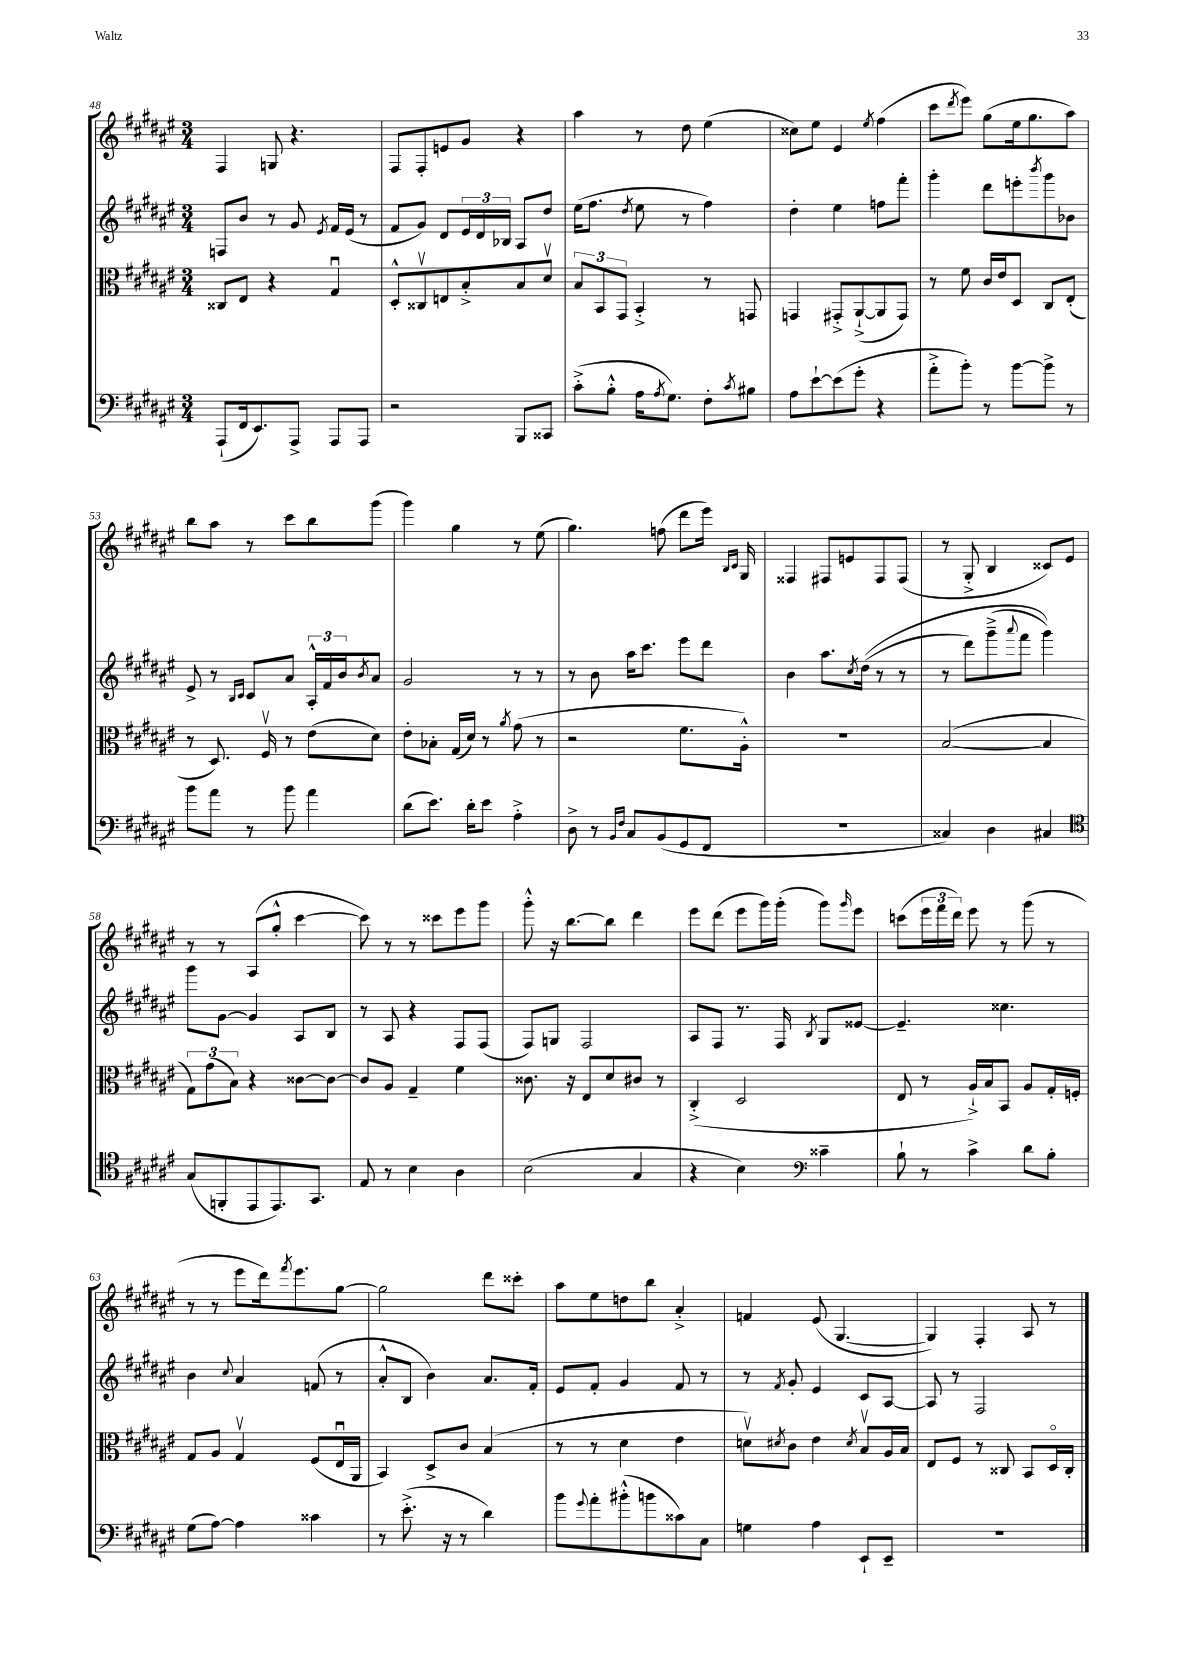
<<
\new StaffGroup <<
\new Staff = "s0" {
    \clef treble \key fis \major \numericTimeSignature \time 3/4
    fis4 g8 r4. |
    fis8 fis8-. e'8 gis'8 r4 |
    ais''4 r8 dis''8 eis''4( |
    cisis''8) eis''8 eis'4 \acciaccatura { eis''8 } fis''4( |
    cis'''8 \acciaccatura { dis'''8 } eis'''8) gis''8( eis''16 gis''8. ais''8) |
    b''8 ais''8 r8 cis'''8 b''8 gis'''8( |
    gis'''4) gis''4 r8 eis''8( |
    gis''4.) f''8( dis'''8 eis'''16) \grace { b16 cis'16 } gis16 |
    fisis4 fis8 e'8 fis8 fis8( |
    r8 gis8-.-> b4 cisis'8) eis'8 |
    r8 r8 ais8( gis''8-.-^ cis'''4~ |
    cis'''8) r8 r8 cisis'''8 eis'''8 gis'''8 |
    gis'''8-.-^ r16 b''8.~ b''8 dis'''4 |
    eis'''8 dis'''8( eis'''8 gis'''16) gis'''16-.( gis'''8) \grace { gis'''16 } eis'''8 |
    c'''8( \tuplet 3/2 { eis'''16 fis'''16 dis'''16) } eis'''8 r8 gis'''8( r8 |
    r8 r8 eis'''8 dis'''16) \acciaccatura { fis'''8 } eis'''8. gis''8~ |
    gis''2 dis'''8 cisis'''8-. |
    ais''8 eis''8 d''8 b''8 ais'4-.-> |
    f'4 eis'8( gis4.~ |
    gis4) fis4-. ais8 r8 \bar "|." |
}
\new Staff = "s1" {
    \clef treble \key fis \major \numericTimeSignature \time 3/4
    f8 b'8 r8 gis'8 \acciaccatura { eis'8 } fis'16 eis'16( r8 |
    fis'8 gis'8) dis'8 \tuplet 3/2 { eis'16 dis'16 bes16 } ais8 dis''8 |
    eis''16( fis''8. \acciaccatura { dis''8 } eis''8 r8 fis''4) |
    dis''4-. eis''4 f''8 fis'''8-. |
    gis'''4-. dis'''8 e'''8-. \acciaccatura { b'''8 } gis'''8 bes'8 |
    eis'8-> r8 \grace { b16 cis'16 } cis'8 ais'8 \tuplet 3/2 { ais16-.-^ fis'16 b'16 } \acciaccatura { b'8 } ais'8 |
    gis'2 r8 r8 |
    r8 b'8 ais''16 cis'''8. eis'''8 dis'''8 |
    b'4 ais''8. \acciaccatura { cis''8 } dis''16(\( r8 r8 |
    r8 dis'''8) gis'''8--->( \appoggiatura { ais'''8 } fis'''8 gis'''4)\) |
    gis'''8 gis'8~ gis'4 ais8 b8 |
    r8 ais8 r4 fis8 fis8( |
    fis8) g8 fis2 |
    ais8 fis8 r8. fis16 \acciaccatura { b8 } gis8 eisis'8~ |
    eisis'4.-- cisis''4. |
    b'4 \appoggiatura { cis''8 } ais'4 f'8( r8 |
    ais'8-.-^ b8 b'4) ais'8. fis'16-. |
    eis'8 fis'8-. gis'4 fis'8 r8 |
    r8 \acciaccatura { fis'8 } gis'8-. eis'4 cis'8 ais8~ |
    ais8 r8 fis2 \bar "|." |
}
\new Staff = "s2" {
    \clef alto \key fis \major \numericTimeSignature \time 3/4
    cisis8 eis8 r4 gis4\downbow |
    dis8-.-^ cisis8\upbow e8 b8-.-> b8 dis'8\upbow |
    \tuplet 3/2 { b8 b,8 gis,8 } b,4-.-> r8 g,8 |
    g,4 gis,8-.-> ais,8~-!->( ais,8 gis,8) |
    r8 fis'8 cis'16 eis'16 dis8 cis8 eis8-.( |
    r8 dis8.) fis16\upbow r8 eis'8( dis'8) |
    eis'8-. bes8-. gis16( dis'16) r8 \acciaccatura { ais'8 } gis'8( r8 |
    r2 fis'8. ais16-.-^) |
    R2. |
    b2~( b4 |
    \tuplet 3/2 { gis8) gis'8( b8) } r4 cisis'8~ cisis'8~ |
    cisis'8 ais8 gis4-- fis'4 |
    cisis'8. r16 eis8 dis'8 cis'8 r8 |
    cis4-.->( dis2 |
    eis8 r8 ais16-!->) b16 b,8 ais8 gis16-. f16-. |
    gis8 ais8 gis4\upbow fis8( eis16\downbow ais,16 |
    b,4) dis8-> cis'8 b4( |
    r8 r8 dis'4 eis'4 |
    d'8\upbow) \acciaccatura { dis'8 } cis'8 eis'4 \acciaccatura { dis'8 } b8\upbow ais16 b16 |
    eis8 fis8 r8 cisis8 b,8 dis16\flageolet cisis16-. \bar "|." |
}
\new Staff = "s3" {
    \clef bass \key fis \major \numericTimeSignature \time 3/4
    ais,,8-!( fis,16 eis,8.) ais,,8-> ais,,8 ais,,8 |
    r2 b,,8 cisis,8 |
    cis'8-.->( b8-.-^ ais16 \acciaccatura { ais8 } gis8.) fis8-. \acciaccatura { cis'8 } bis8 |
    ais8 eis'8~-! eis'8( gis'8-. r4 |
    ais'8-.-> b'8-.) r8 b'8~ b'8-> r8 |
    b'8 ais'8 r8 b'8 ais'4 |
    dis'8( eis'8.) dis'16-. eis'8 ais4-.-> |
    dis8-> r8 \grace { b,16 fis16 } cis8 b,8( gis,8 fis,8 |
    R2. |
    cisis4) dis4 cis4 |
    \clef tenor gis8( f,8-. eis,8 eis,8.) gis,8. |
    eis8 r8 b4 ais4 |
    b2( gis4 |
    r4 b4) \clef bass cisis'4-- |
    b8-! r8 cis'4-> dis'8 b8-. |
    gis8( ais8~) ais4 cisis'4 |
    r8 eis'8.-.->( r16 r8 dis'4) |
    b'8 \appoggiatura { gis'8 } ais'8-. bis'8-.-^( b'8 cisis'8) cis8 |
    g4 ais4 eis,8-! eis,8-- |
    R2. \bar "|." |
}
>>
>>
\layout { \context { \Score currentBarNumber = #48 } }
